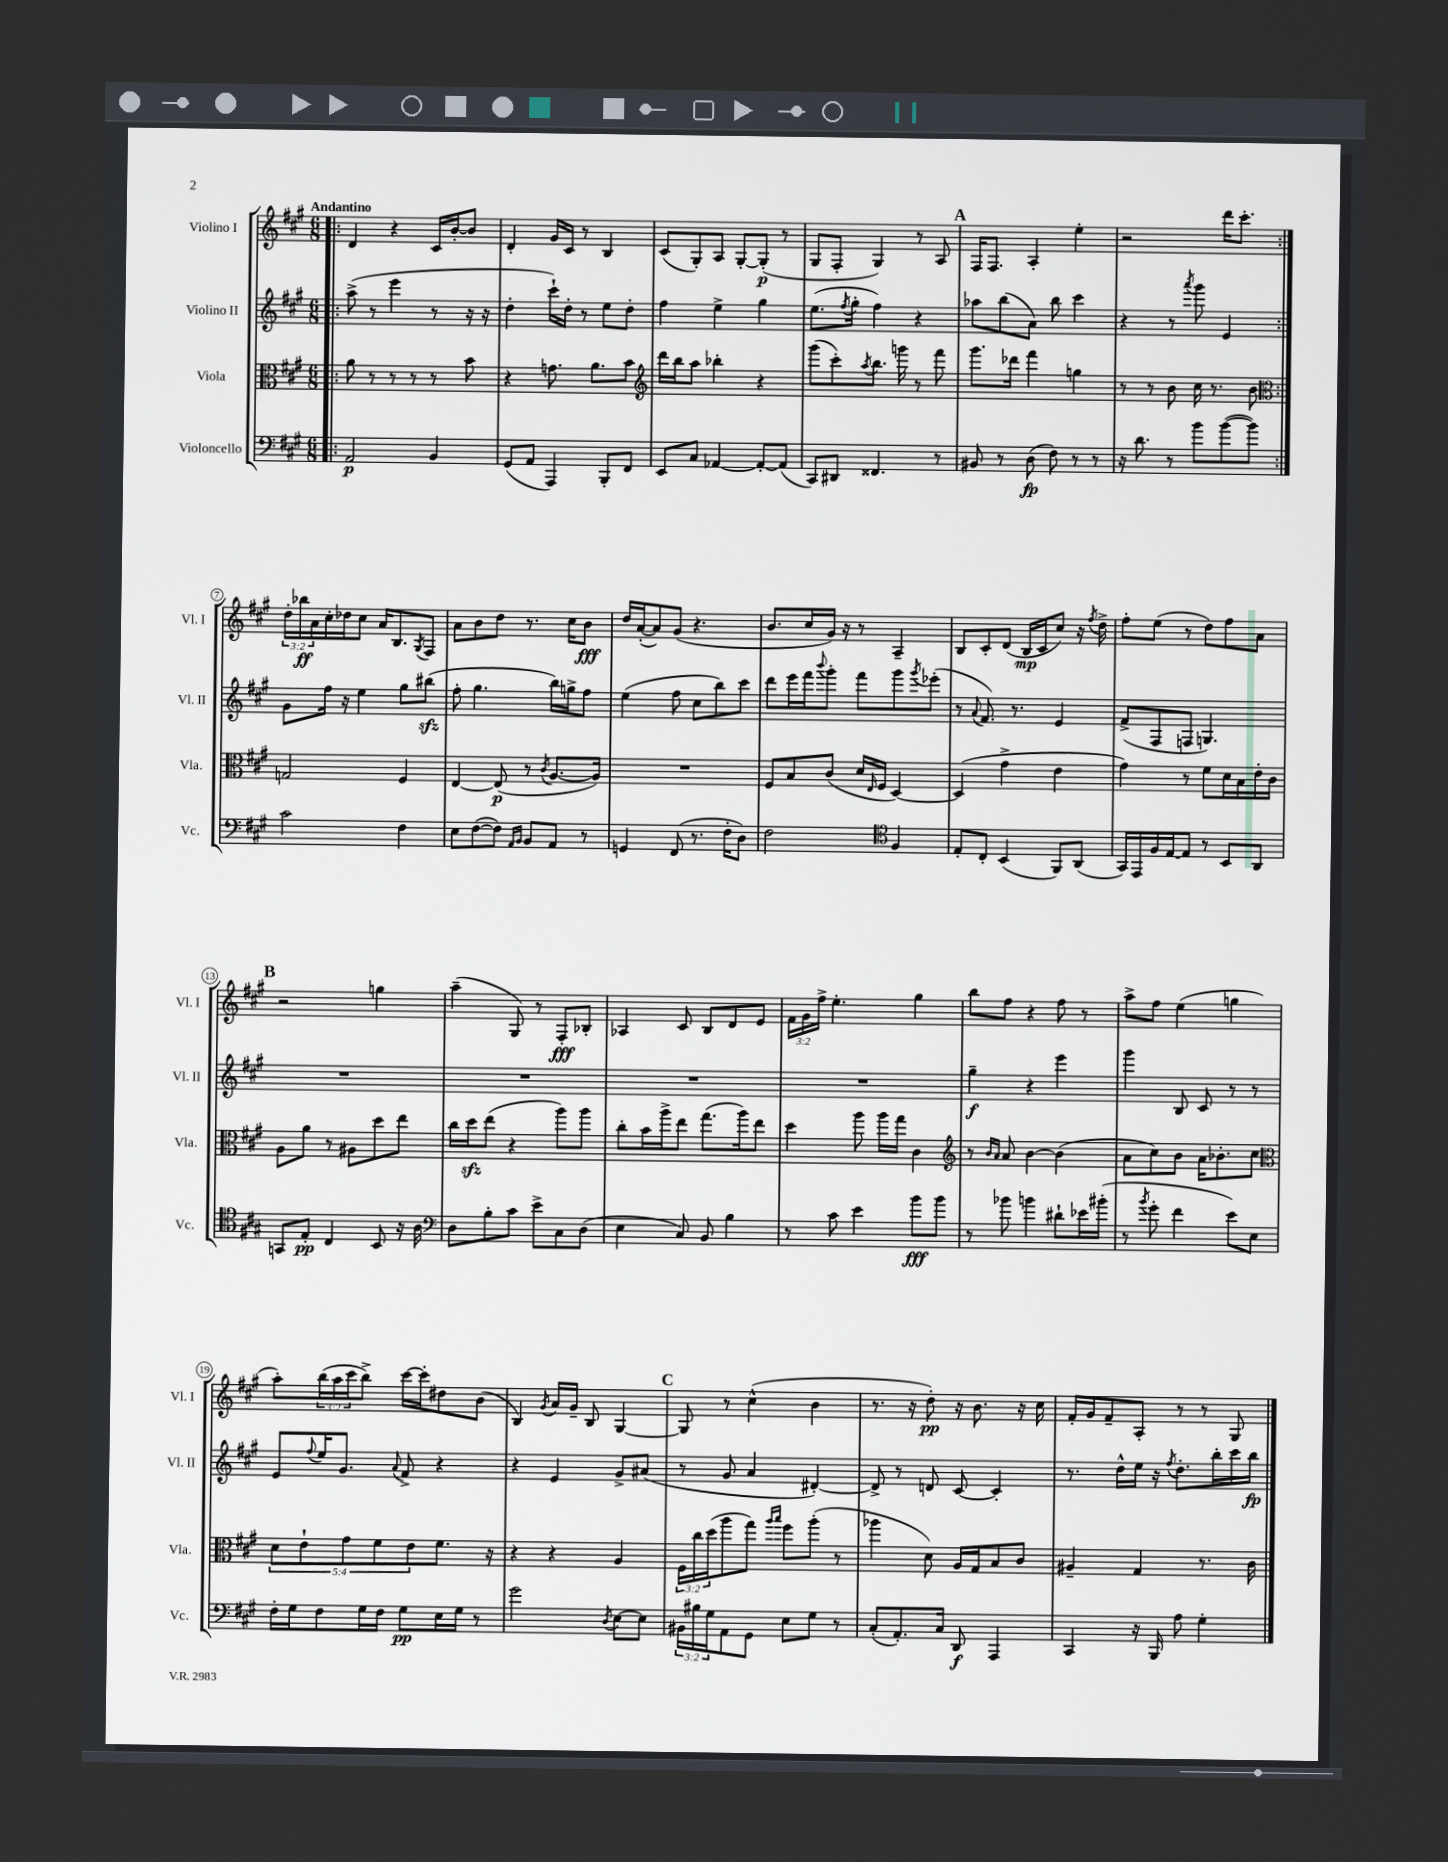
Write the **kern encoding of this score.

**kern	**kern	**kern	**kern
*staff4	*staff3	*staff2	*staff1
*clefF4	*clefC3	*clefG2	*clefG2
*k[f#c#g#]	*k[f#c#g#]	*k[f#c#g#]	*k[f#c#g#]
*M6/8	*M6/8	*M6/8	*M6/8
=!|:	=!|:	=!|:	=!|:
2AA	8a	(8aa^	4d
.	8r	8r	.
.	8r	4eee	4r
.	8r	.	.
4BB	8r	8r	16c#
.	.	.	[16b'
.	8b	16r	8b]
.	.	16r	.
=	=	=	=
(8GG#	4r	4dd'	4d'
8AA	.	.	.
4AAA)	8.g	16ccc#`)	16g#
.	.	16dd'	16c#
.	.	8r	8r
.	8.a	.	.
8BBB'	.	8ee	4B
8FF#	8b	8dd'	.
=	=	=	=
*	*clefG2	*	*
8EE	16ddd	4ff#	(8c#
.	16bb	.	.
8C#	8aa	.	8G#')
[4AA-	4bb-'	4ee^	8A
.	.	.	[8G#'
8AA-'_	4r	4gg#	(8G#']
(8AA-]	.	.	8r
=	=	=	=
8CC#)	(8ggg#	(8.ee	8G#
8DD#	8ccc#')	.	8F#'
.	.	8qff#	.
.	.	16gg#'	.
.	8qaa	.	.
4.FF##	8.bb	4ff#)	4G#)
.	16ggg	.	.
.	8r	4r	8r
8r	8fff#	.	8A
=	=	=	=
8BB#	8.ggg#	8aa-	16F#
.	.	.	8.F#
8r	.	(8bb	.
.	16ddd-	.	.
(8D	4fff#	8a)	4A'
8F#)	.	8bb	.
8r	4gg	4ccc#	4ee'
8r	.	.	.
=	=	=	=
16r	8r	4r	2r
8.d	.	.	.
.	8r	.	.
8r	8b	8r	.
.	.	8qaaa	.
8b	16cc#	8ggg#	.
.	8.r	.	.
([8b	.	4e	16ddd
.	.	.	8.ccc#'
8b])	8b	.	.
=:|!	=:|!	=:|!	=:|!
*	*clefC3	*	*
2c#	2G	8g#	24dd'
.	.	.	24bb-
.	.	.	24a
.	.	16ff#	16cc#'
.	.	16r	16dd-
.	.	4ee	8cc#
.	.	.	16a
.	.	.	8.B
4F#	4F#	8gg#	.
.	.	.	8qG#
.	.	(8bb#	8F#
=	=	=	=
8E	[4E	8ff#'	8a
([8F#	.	4.gg#	8b
8F#])	(8E]	.	8dd
16qqAA	.	.	.
16qqBB	.	.	.
8BB	8r	.	8.r
.	8qc#	.	.
8AA	[8.A	16bb)	.
.	.	16gg^	16cc#
8r	.	8ff#	8b
.	16A])	.	.
=	=	=	=
4GG	2.r	(4ee	16dd
.	.	.	([16a'
.	.	.	8a])
(8FF#	.	8ff#	(8g#
8.r	.	8cc#	4.r
.	.	8bb)	.
16F#'	.	.	.
8D)	.	8ccc#	.
=	=	=	=
2F#	8F#	8ddd	8.b
.	8B	16eee	.
.	.	16fff#	16cc#
.	.	8qqbbb	.
.	(8c#	8ggg#'	16g#)
.	.	.	16r
.	16d	8fff#	8r
.	16qqE	.	.
.	16F#	.	.
*clefC4	*	*	*
4F#	[4D)	8ggg#	4A~
.	.	8qggg#	.
.	.	(8eee-'	.
=	=	=	=
8E'	(4D]	8r	8B
.	.	8qqa	.
8C#'	.	8.f#)	8c#'
(4BB	4g#^	.	(8d
.	.	8.r	.
.	.	.	16B
.	.	.	16c#
8FF#)	4e	4e	8cc#)
(8AA	.	.	16r
.	.	.	8qff#
.	.	.	16dd^
=	=	=	=
16GG#)	4g#)	(8f#^	8ff#'
16EE	.	.	.
16F#	.	8F#	(8ee
[16E	.	.	.
8E]	8r	8F	8r
8r	8f#	4.G)	8dd)
8BB	16d	.	8ff#
.	16B	.	.
8AA	16e'	.	8a
.	16c#	.	.
=	=	=	=
8GG	8A	2.r	2r
8E'	8a	.	.
4C#	8r	.	.
.	8A#	.	.
8BB	8dd	.	4gg
16r	8ee	.	.
16A	.	.	.
=	=	=	=
*clefF4	*	*	*
8D	16cc#	2.r	(4aa~
.	16dd	.	.
8B'	(8ee	.	.
8c#	4r	.	8G#)
8e^	.	.	8r
8C#	8aa)	.	8F#'
(8D	8aa	.	8B-'
=	=	=	=
4E	8cc#'	2.r	4A-
.	16b	.	.
.	16aa^	.	.
8C#)	8ee	.	8c#
8BB	(8.gg#	.	8B
4B	.	.	8d
.	16aa)	.	.
.	8ee	.	8e
=	=	=	=
8r	4dd	2.r	24f#
.	.	.	24g#
.	.	.	24ff#^
8c#	.	.	4.ee'
4e	8aa	.	.
.	16aa	.	.
.	16gg#	.	.
8b	4c#	.	4gg#
8b	.	.	.
=	=	=	=
*	*clefG2	*	*
8r	8r	4gg#~	8bb
.	16qqb	.	.
.	16qqa	.	.
8b-	8a	.	8ff#
4b	[4b	4r	4r
8d#`	(4b]	4eee	8ff#
16e-	.	.	8r
(16b#'	.	.	.
=	=	=	=
8r	8a	4ggg#	8aa^
8qb	.	.	.
8g#'	8cc#)	.	8ff#
4f#	8b	8B	(4ee
.	16a	8c#	.
.	8.b-'	.	.
8e)	.	8r	4gg
8E	8cc#	8r	.
=	=	=	=
*	*clefC3	*	*
16F#'	10d	8e	8aa')
16G#	.	.	.
.	10e`	.	.
.	.	8qqff#	.
8F#	.	16ee	(24bb
.	.	.	24aa
.	.	8.g#	.
.	10g#	.	.
.	.	.	24ccc#
16G#	.	.	8bb^)
.	10f#	.	.
16F#	.	.	.
.	.	8qqa	.
8G#	.	8f#^	[16ccc#
.	10e	.	.
.	.	.	16ccc#']
16E	8.f#	4r	8dd#
16G#	.	.	.
8r	.	.	(8b
.	16r	.	.
=	=	=	=
2g#	4r	4r	4B)
.	.	.	8qg#
.	4r	4e	16a
.	.	.	16g#~
.	.	.	8B
8qD	.	.	.
[8E	4A	8g#^	[4G#
8E]	.	(8a#	.
=	=	=	=
24BB#	24F#	8r	8G#]
24B#	24cc#	.	.
24G#	(24dd	.	.
8AA	8aa	8g#	8r
8GG#	8gg#)	4a	(4cc#^^
.	16qqaa	.	.
.	16qqbb	.	.
8E	8ff#	.	.
8G#	(8aa'	[4d#')	4b
8r	8r	.	.
=	=	=	=
(8C#'	4aa-	8d#^]	8.r
8.AA')	.	8r	.
.	.	.	16r
.	8d)	8d	8dd')
16C#	.	.	.
8DD	16A	[8c#	16r
.	16G#	.	8.b
4AAA	8B	4c#']	.
.	8c#	.	16r
.	.	.	16cc#
=	=	=	=
4CC#	4A#~	8.r	16f#'
.	.	.	16g#
.	.	.	8f#~
.	.	16dd^^	.
16r	4G#	16ee	8A'
16BBB	.	16r	.
.	.	8qff#	.
8A	.	8.dd'	8r
4G#'	8.r	.	8r
.	.	16bb'	.
.	.	16ccc#	8G#
.	16c#	16bb	.
==	==	==	==
*-	*-	*-	*-
